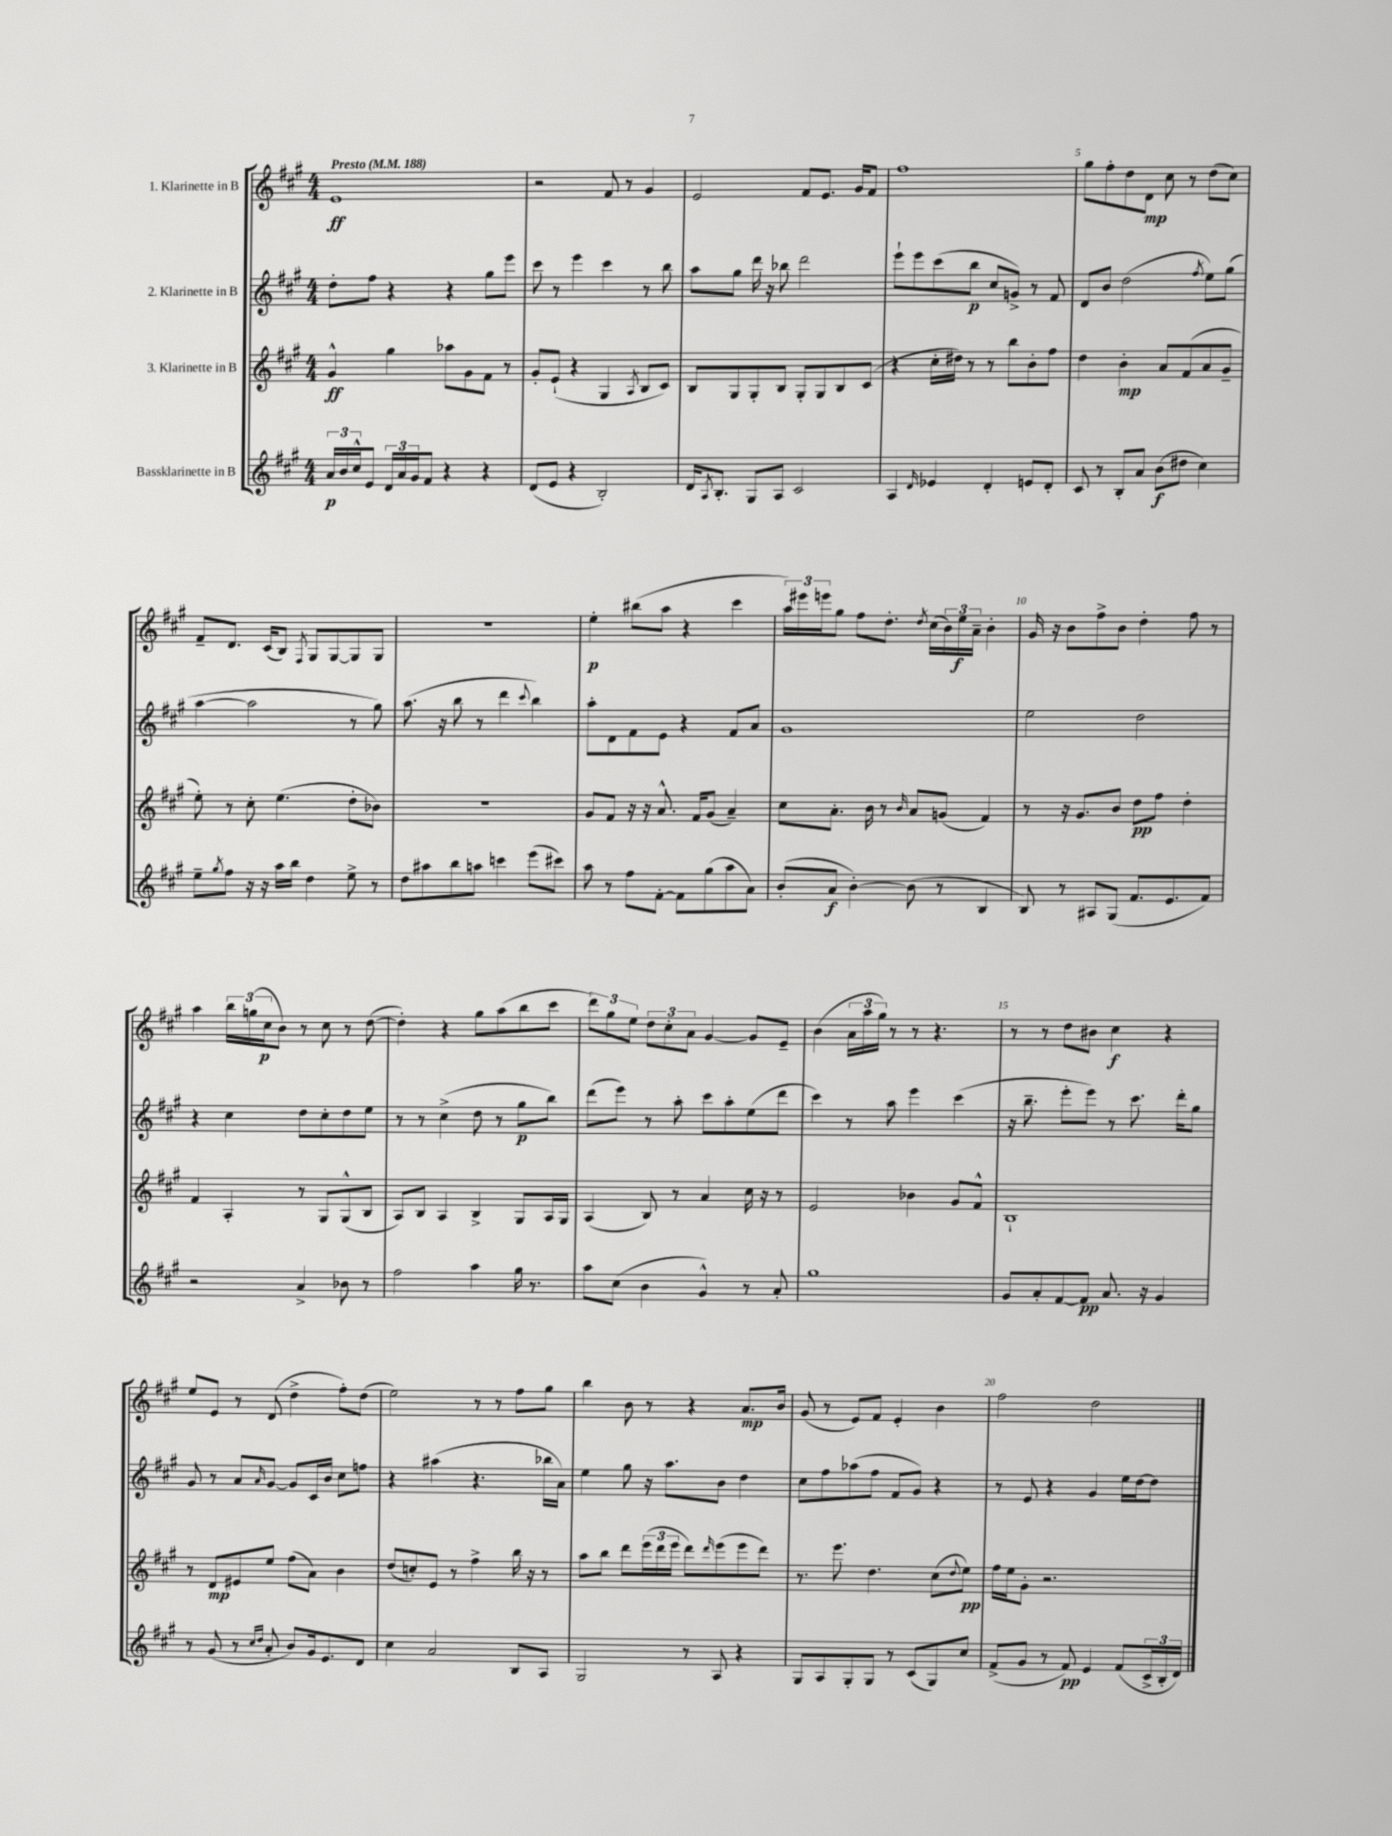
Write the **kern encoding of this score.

**kern	**dynam	**kern	**dynam	**kern	**dynam	**kern	**dynam
*part4	*part4	*part3	*part3	*part2	*part2	*part1	*part1
*staff4	*staff4	*staff3	*staff3	*staff2	*staff2	*staff1	*staff1
*I"Bassklarinette in B	*	*I"3. Klarinette in B	*	*I"2. Klarinette in B	*	*I"1. Klarinette in B	*
*clefG2	*	*clefG2	*	*clefG2	*	*clefG2	*
*k[f#c#g#]	*	*k[f#c#g#]	*	*k[f#c#g#]	*	*k[f#c#g#]	*
*M4/4	*	*M4/4	*	*M4/4	*	*M4/4	*
*MM188	*	*MM188	*	*MM188	*	*MM188	*
=1	=1	=1	=1	=1	=1	=1	=1
!	!	!	!	!	!	!LO:TX:a:B:t=Presto	!
24a/LL	p	4g#^^/	ff	8dd'\L	.	1e	ff
24b/	.	.	.	.	.	.	.
24cc#^^/J	.	.	.	.	.	.	.
8e/J	.	.	.	8ff#\J	.	.	.
24d/LL	.	4gg#\	.	4r	.	.	.
24a/	.	.	.	.	.	.	.
24g#/J	.	.	.	.	.	.	.
8f#/J	.	.	.	.	.	.	.
4r	.	8aa-X\L	.	4r	.	.	.
.	.	8g#\	.	.	.	.	.
4r	.	8f#\J	.	8gg#\L	.	.	.
.	.	8r	.	8eee\J	.	.	.
=2	=2	=2	=2	=2	=2	=2	=2
(8d/L	.	8g#'/L	.	8ccc#\	.	2r	.
8e/J	.	(8e`/J	.	8r	.	.	.
4r	.	4r	.	4eee\	.	.	.
2B'/)	.	4G#/	.	4ccc#\	.	8f#/	.
.	.	.	.	.	.	8r	.
.	.	8qA/	.	.	.	.	.
.	.	8B/L	.	8r	.	4g#/	.
.	.	8c#/J)	.	8bb\	.	.	.
=3	=3	=3	=3	=3	=3	=3	=3
16d/KL	.	8B/L	.	8aa\L	.	2e/	.
8qA/	.	.	.	.	.	.	.
8.B'/J	.	.	.	.	.	.	.
.	.	8G#/	.	8gg#\J	.	.	.
8G#/L	.	8G#'/	.	16ddd\	.	.	.
.	.	.	.	16r	.	.	.
8A/J	.	8B/J	.	8bb-X\	.	.	.
2c#/	.	8G#'/L	.	2ddd\	.	8f#/L	.
.	.	8G#/	.	.	.	8.e/J	.
.	.	8B/	.	.	.	.	.
.	.	.	.	.	.	16g#/KL	.
.	.	(8c#/J	.	.	.	8f#/J	.
=4	=4	=4	=4	=4	=4	=4	=4
4A/	.	4r	.	8eee`\L	.	1ff#	.
.	.	.	.	8eee\	.	.	.
16qqd/	.	.	.	.	.	.	.
4e-X/	.	16cc#'\LL	.	(8ccc#\	.	.	.
.	.	16dd#X\JJ)	.	.	.	.	.
.	.	8r	.	8bb\J	p	.	.
4d'/	.	8r	.	8cc#/L	.	.	.
.	.	8bb\L	.	8gn^/J)	.	.	.
8en/L	.	8b'\	.	8r	.	.	.
8d'/J	.	8ff#\J	.	8f#/	.	.	.
=5	=5	=5	=5	=5	=5	=5	=5
8c#/	.	4dd\	.	8d/L	.	8gg#\L	.
8r	.	.	.	8b/J	.	8ff#'\	.
8B'/L	.	4b'\	mp	(2dd\	.	8dd\	.
8a/J	.	.	.	.	.	8d\J	mp
(8b\L	f	8a/L	.	.	.	8cc#\	.
8dd#X\J	.	(8f#/	.	.	.	8r	.
.	.	.	.	8qff#/	.	.	.
4cc#\)	.	8a/	.	8ee\L)	.	(8dd\L	.
.	.	8g#~/J	.	(8gg#\J	.	8cc#\J)	.
!!LO:LB:g=z
=6	=6	=6	=6	=6	=6	=6	=6
8ee~\L	.	8ee'\)	.	[4aa\	.	8f#~/L	.
8qgg#/	.	.	.	.	.	.	.
8ff#\J	.	8r	.	.	.	8.d/J	.
16r	.	8cc#'\	.	2aa\]	.	.	.
16r	.	.	.	.	.	(16c#/KL	.
16aa\LL	.	(4.ee\	.	.	.	8B/J)	.
16bb\JJ	.	.	.	.	.	.	.
.	.	.	.	.	.	8qF#/	.
4dd\	.	.	.	.	.	8G#/L	.
.	.	.	.	.	.	[8G#/	.
8ee^\	.	8dd'\L	.	8r	.	8G#/]	.
8r	.	8b-X\J)	.	8gg#\)	.	8G#/J	.
=7	=7	=7	=7	=7	=7	=7	=7
8dd\L	.	1r	.	(8.aa\	.	1r	.
8aa#X\	.	.	.	.	.	.	.
.	.	.	.	16r	.	.	.
8bb\	.	.	.	8bb\	.	.	.
8aan\J	.	.	.	8r	.	.	.
4cccn\	.	.	.	4ddd\	.	.	.
.	.	.	.	8qqccc#/	.	.	.
(8eee\L	.	.	.	4bb\)	.	.	.
8ccc#X\J)	.	.	.	.	.	.	.
=8	=8	=8	=8	=8	=8	=8	=8
8aa\	.	8g#/L	.	8aa'\L	.	4ee'\	p
8r	.	8f#/J	.	8d\	.	.	.
8ff#\L	.	16r	.	8f#\	.	(8bb#X\L	.
.	.	16r	.	.	.	.	.
[8f#'\J	.	8.a^^/	.	8e\J	.	8aa\J	.
8f#\L]	.	.	.	4r	.	4r	.
.	.	16f#/KL	.	.	.	.	.
(8gg#\	.	(8g#/J	.	.	.	.	.
8aa\	.	4a~/)	.	8f#/L	.	4ccc#\	.
8a\J)	.	.	.	8a/J	.	.	.
=9	=9	=9	=9	=9	=9	=9	=9
(8b'/L	.	8cc#\L	.	1g#	.	24aa\LL)	.
.	.	.	.	.	.	24eee#X\	.
.	.	.	.	.	.	24eeen\J	.
8a/J	f	8.a'\J	.	.	.	8gg#\J	.
[4b'\)	.	.	.	.	.	8ff#\L	.
.	.	16b\	.	.	.	.	.
.	.	8r	.	.	.	8.dd'\J	.
.	.	16qqb/	.	.	.	.	.
(8b\]	.	8a/L	.	.	.	.	.
.	.	.	.	.	.	8qdd/	.
.	.	.	.	.	.	(16cc#\LL	.
8r	.	(8gn/J	.	.	.	24b\)	.
.	.	.	.	.	.	24ee\	f
.	.	.	.	.	.	24a~\JJ	.
4B/	.	4f#/)	.	.	.	4b'\	.
=10	=10	=10	=10	=10	=10	=10	=10
8B/)	.	8r	.	2ee\	.	16g#/	.
.	.	.	.	.	.	16r	.
8r	.	16r	.	.	.	8b\L	.
.	.	8.g#/L	.	.	.	.	.
8A#X/L	.	.	.	.	.	8ff#^\	.
(8G#/J	.	8b/J	.	.	.	8b\J	.
8.f#/L	.	8dd\L	pp	2dd\	.	4dd'\	.
.	.	8ff#\J	.	.	.	.	.
8.e/	.	.	.	.	.	.	.
.	.	4dd'\	.	.	.	8ff#\	.
8f#/J)	.	.	.	.	.	8r	.
!!LO:LB:g=z
=11	=11	=11	=11	=11	=11	=11	=11
2r	.	4f#/	.	4r	.	4aa\	.
.	.	4A'/	.	4cc#\	.	24bb\LL	.
.	.	.	.	.	.	(24ggn\	.
.	.	.	.	.	.	24cc#\J	p
.	.	.	.	.	.	8b\J)	.
4a^/	.	8r	.	8dd\L	.	8r	.
.	.	8G#/L	.	8cc#'\	.	8cc#\	.
8b-X\	.	(8G#^^/	.	8dd\	.	8r	.
8r	.	8B/J	.	8ee\J	.	([8dd\	.
=12	=12	=12	=12	=12	=12	=12	=12
2ff#\	.	8A/L)	.	8r	.	4dd'\])	.
.	.	8B/J	.	8r	.	.	.
.	.	4A/	.	(4cc#^\	.	4r	.
4aa\	.	4B^/	.	8dd\	.	8gg#\L	.
.	.	.	.	8r	.	(8aa\	.
16gg#\	.	8G#/L	.	8gg#\L	p	8bb\	.
8.r	.	.	.	.	.	.	.
.	.	16A/L	.	8bb\J)	.	8ccc#\J	.
.	.	16G#/JJ	.	.	.	.	.
=13	=13	=13	=13	=13	=13	=13	=13
8aa\L	.	(4A/	.	(8ddd\L	.	12ddd\L)	.
.	.	.	.	.	.	12gg#\	.
(8cc#\J	.	.	.	8eee\J)	.	.	.
.	.	.	.	.	.	12ee\J	.
4b\	.	8B/)	.	8r	.	12dd\L	.
.	.	.	.	.	.	12cc#'\	.
.	.	8r	.	8aa'\	.	.	.
.	.	.	.	.	.	12a\J	.
4g#^^/)	.	4a/	.	8ccc#\L	.	[4g#/	.
.	.	.	.	8aa'\	.	.	.
8r	.	16cc#\	.	(8ee\	.	8g#/L]	.
.	.	16r	.	.	.	.	.
8a'/	.	8r	.	8ddd\J	.	8e~/J	.
=14	=14	=14	=14	=14	=14	=14	=14
1gg#	.	2e/	.	4ccc#\)	.	(4b\	.
.	.	.	.	8r	.	24a\LL	.
.	.	.	.	.	.	24aa\	.
.	.	.	.	.	.	24gg#\JJ)	.
.	.	.	.	8aa\	.	8r	.
.	.	4b-X\	.	4eee\	.	8r	.
.	.	.	.	.	.	4.r	.
.	.	8g#/L	.	(4ccc#\	.	.	.
.	.	8f#^^/J	.	.	.	.	.
=15	=15	=15	=15	=15	=15	=15	=15
8g#/L	.	1B`	.	16r	.	8r	.
.	.	.	.	8.bb~\	.	.	.
8a'/	.	.	.	.	.	8r	.
[8f#/	.	.	.	8eee'\L	.	8dd\L	.
8f#/J]	pp	.	.	8eee\J)	.	8b#X\J	.
8.a/	.	.	.	8r	.	4cc#\	f
.	.	.	.	8.ccc#\	.	.	.
16r	.	.	.	.	.	.	.
4g#/	.	.	.	.	.	4r	.
.	.	.	.	16ddd'\KL	.	.	.
.	.	.	.	8gg#\J	.	.	.
!!LO:LB:g=z
=16	=16	=16	=16	=16	=16	=16	=16
8r	.	8r	.	8g#/	.	8ee/L	.
(8g#/	.	8d/L	mp	8r	.	8e/J	.
8r	.	8e#X/	.	8a/L	.	8r	.
16qqcc#/LL	.	.	.	.	.	.	.
16qqdd/JJ	.	.	.	16qqa/	.	.	.
8a'/	.	8ee/J	.	[8g#/J	.	(8d/	.
8b/L)	.	(8ff#\L	.	8g#/L]	.	4dd^\	.
16g#/k	.	8a\J)	.	16c#/L	.	.	.
8.e/	.	.	.	16b/JJ	.	.	.
.	.	4b\	.	8cc#\L	.	8ff#'\L)	.
8d/J	.	.	.	8ffn\J	.	(8dd\J	.
=17	=17	=17	=17	=17	=17	=17	=17
4cc#\	.	(8dd/L	.	4r	.	2ee\)	.
.	.	8ccn'/)	.	.	.	.	.
2a/	.	8e/J	.	(4aa#X\	.	.	.
.	.	8r	.	.	.	.	.
.	.	4ff#^\	.	4.r	.	8r	.
.	.	.	.	.	.	8r	.
8B/L	.	16bb\	.	.	.	8ff#\L	.
.	.	16r	.	.	.	.	.
8A/J	.	8r	.	16bb-X\LL	.	8gg#\J	.
.	.	.	.	16a\JJ)	.	.	.
=18	=18	=18	=18	=18	=18	=18	=18
2G#/	.	8aa\L	.	4ee\	.	4bb\	.
.	.	8bb\J	.	.	.	.	.
.	.	8ddd\L	.	8gg#\	.	8b\	.
.	.	(24eee\L	.	16r	.	8r	.
.	.	24ddd\	.	.	.	.	.
.	.	.	.	8.aa\L	.	.	.
.	.	24eee\JJ	.	.	.	.	.
8r	.	8ddd\L)	.	.	.	4r	.
.	.	16qqddd/	.	.	.	.	.
8A/	.	(8eee\	.	8b\J	.	.	.
4r	.	8eee\	.	4dd\	.	8.a/L	mp
.	.	8ddd\J)	.	.	.	.	.
.	.	.	.	.	.	16b/Jk	.
=19	=19	=19	=19	=19	=19	=19	=19
8G#/L	.	8.r	.	8cc#\L	.	(8g#/	.
8A/	.	.	.	8ff#\	.	8r	.
.	.	8.eee\	.	.	.	.	.
8G#'/	.	.	.	(8aa-X\	.	8e/L)	.
8G#/J	.	4.dd\	.	8ff#\J	.	8f#/J	.
8r	.	.	.	8f#/L	.	4e'/	.
(8c#/L	.	.	.	8g#/J)	.	.	.
8G#/)	.	(8cc#\L	.	4r	.	4b\	.
.	.	8qqdd/	.	.	.	.	.
8cc#/J	.	8ee\J)	pp	.	.	.	.
=20	=20	=20	=20	=20	=20	=20	=20
(8f#^/L	.	16ff#\LL	.	8r	.	2ff#\	.
.	.	16ee\J	.	.	.	.	.
8g#/J	.	8g#'\J	.	8e/	.	.	.
8r	.	2.r	.	4r	.	.	.
8f#/)	pp	.	.	.	.	.	.
4e/	.	.	.	4g#/	.	2dd\	.
(8f#/L	.	.	.	16ee\LL	.	.	.
.	.	.	.	[16dd\J	.	.	.
24c#^/L	.	.	.	8dd\J]	.	.	.
24B'/	.	.	.	.	.	.	.
24d/JJ)	.	.	.	.	.	.	.
==	==	==	==	==	==	==	==
*-	*-	*-	*-	*-	*-	*-	*-
